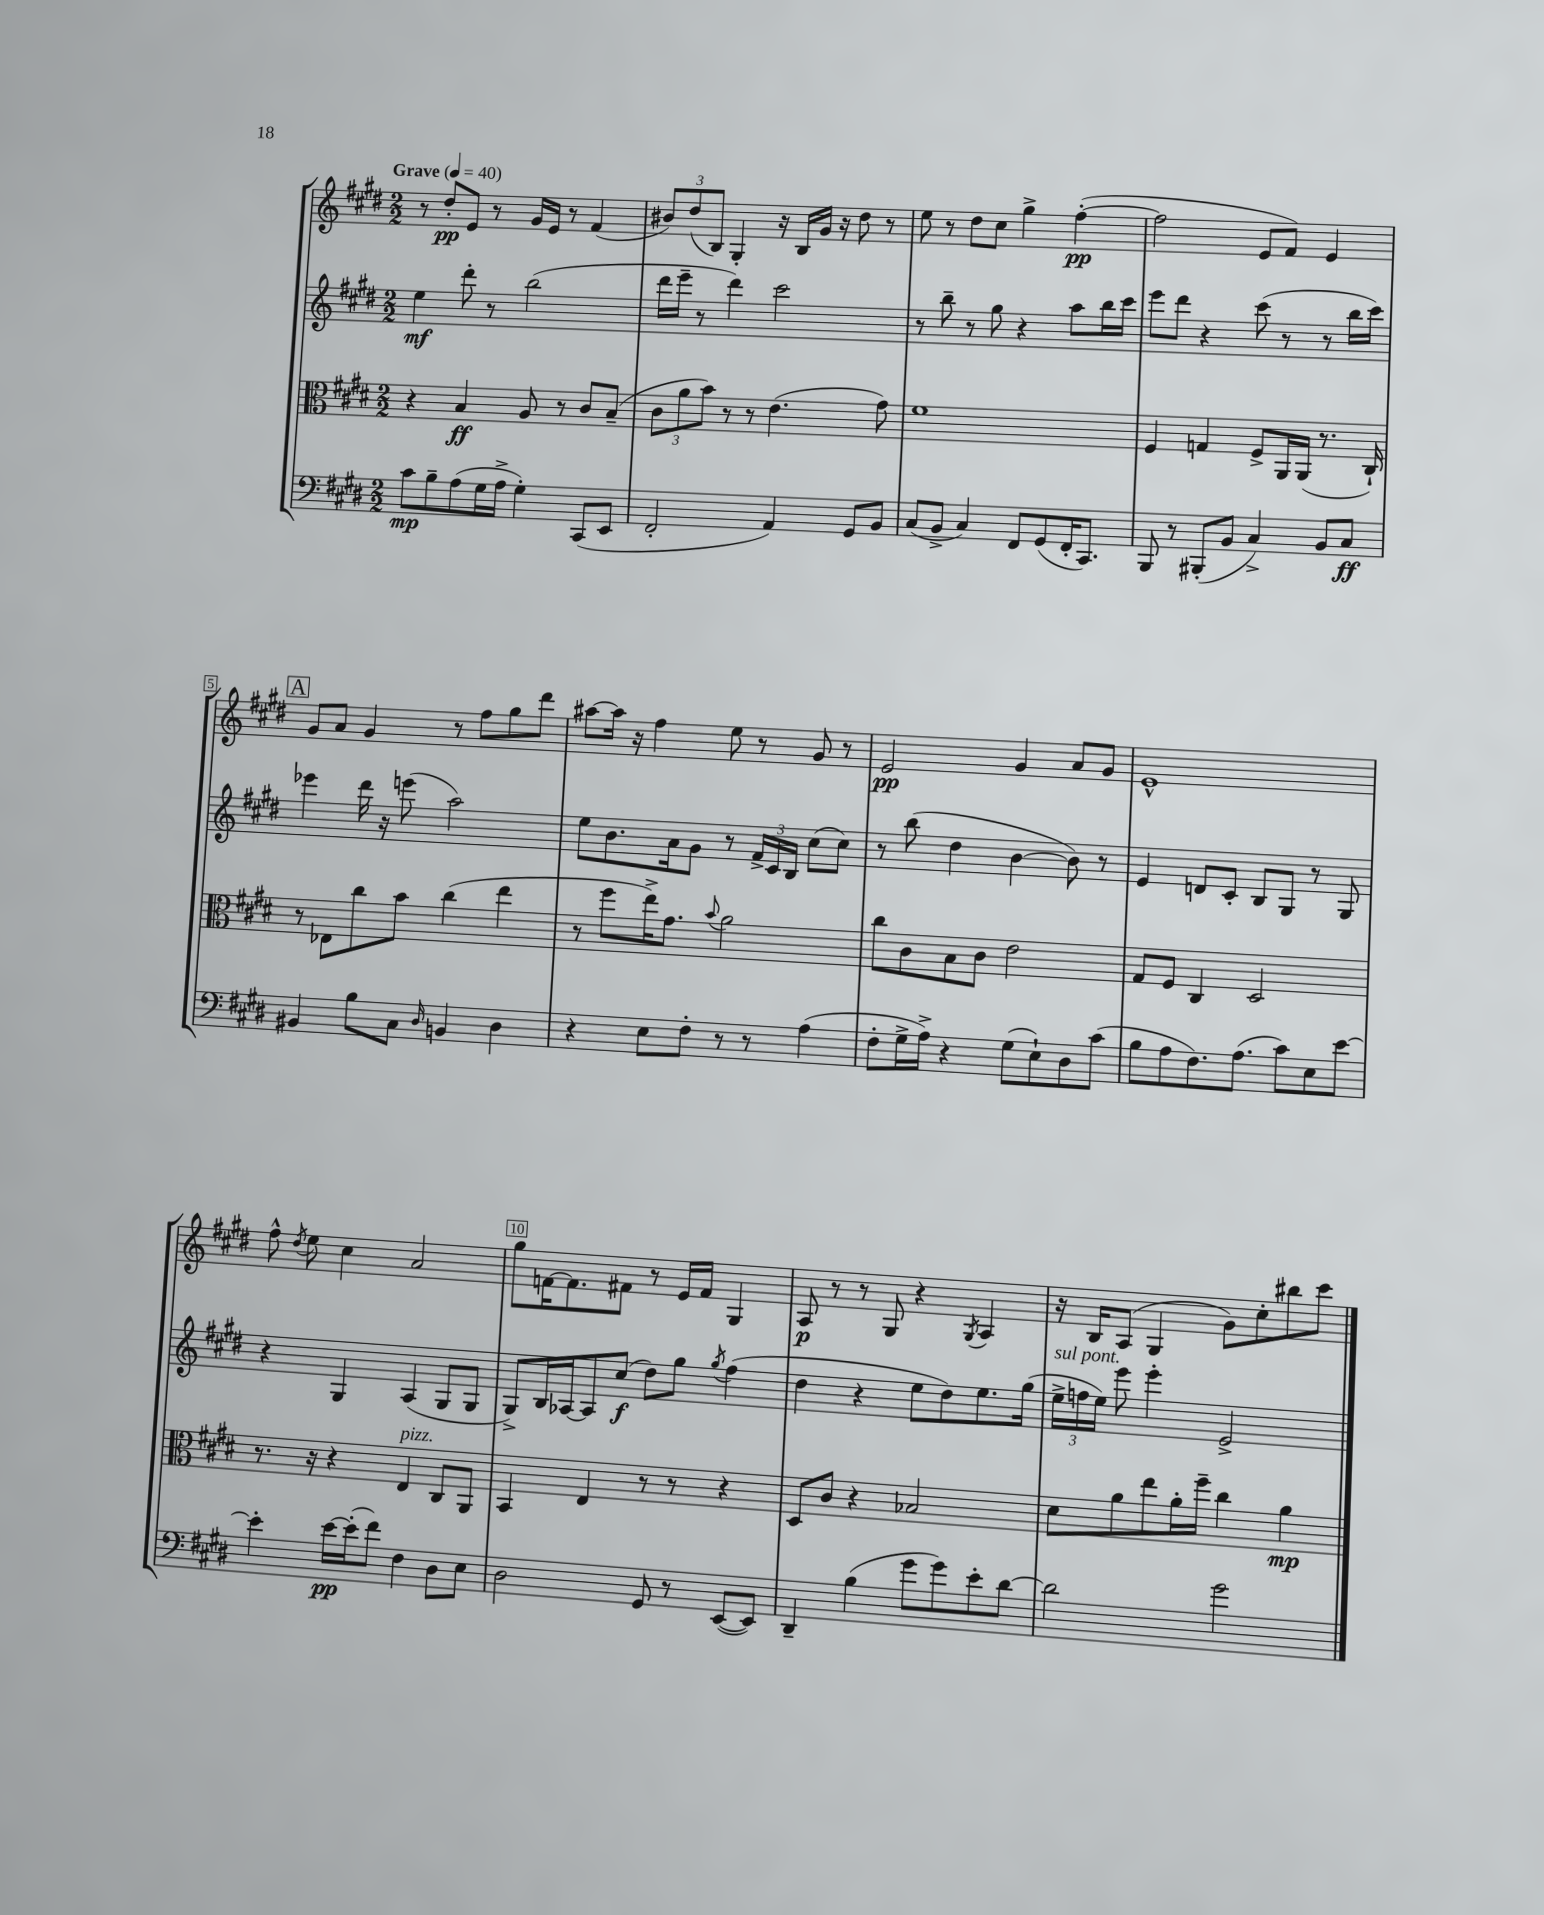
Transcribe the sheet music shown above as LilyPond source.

<<
\new StaffGroup <<
\new Staff = "s0" {
    \clef treble \key e \major \numericTimeSignature \time 2/2 \tempo "Grave" 4 = 40
    \autoBeamOff r8 dis''8[-.\pp e'8] r8 gis'16[ e'16] r8 fis'4( |
    \tuplet 3/2 { bis'8[) dis''8( b8]) } gis4-. r16 b16[ gis'16] r16 dis''8 r8 |
    e''8 r8 dis''8[ cis''8] gis''4-> fis''4~-.\pp( |
    fis''2 e'8[ fis'8]) e'4 |
    \mark \markup { \box "A" } gis'8[ a'8] gis'4 r8 fis''8[ gis''8 dis'''8] |
    ais''8[~ ais''16] r16 fis''4 e''8 r8 gis'8 r8 |
    e'2\pp gis'4 a'8[ gis'8] |
    e'1-^ |
    fis''8-^ \acciaccatura { dis''8 } e''8 cis''4 a'2 |
    gis''8[ f'16~ f'8. fis'8] r8 e'16[ fis'16] gis4 |
    a8\p r8 r8 gis8 r4 \acciaccatura { gis8 } a4 |
    r16 b16[ a8]( gis4 gis'8[) cis''8-. bis''8 cis'''8] \bar "|." |
}
\new Staff = "s1" {
    \clef treble \key e \major \numericTimeSignature \time 2/2
    \autoBeamOff e''4\mf dis'''8-. r8 b''2( |
    dis'''16[ e'''16]-- r8 dis'''4) cis'''2 |
    r8 b''8-- r8 gis''8 r4 a''8[ b''16 cis'''16] |
    e'''8[ dis'''8] r4 cis'''8( r8 r8 b''16[ cis'''16]) |
    \mark \markup { \box "A" } ees'''4 dis'''16 r16 e'''8( a''2) |
    e''8[ b'8. a'16 gis'8] r8 \tuplet 3/2 { fis'16[-> cis'16 b16] } cis''8[( cis''8]) |
    r8 b''8( dis''4 b'4~ b'8) r8 |
    e'4 d'8[ cis'8]-. b8[ gis8] r8 gis8 |
    r4 gis4 a4( gis8[ gis8] |
    gis8[->) b16 aes16~ aes8 cis''8]\f( dis''8[) gis''8] \acciaccatura { gis''8 } fis''4( |
    dis''4 r4 e''8[ dis''8) e''8. gis''16]( |
    \tuplet 3/2 { e''16[->^\markup { \italic "sul pont." } f''16 e''16]) } e'''8 e'''4-. e'2-> \bar "|." |
}
\new Staff = "s2" {
    \clef alto \key e \major \numericTimeSignature \time 2/2
    \autoBeamOff r4 b4\ff a8 r8 cis'8[ b8]--( |
    \tuplet 3/2 { cis'8[ a'8 b'8]) } r8 r8 e'4.( gis'8) |
    fis'1 |
    fis4 g4 fis8[-> a,16 a,16]( r8. cis16-!) |
    \mark \markup { \box "A" } r8 ees8[ cis''8 b'8] cis''4( e''4 |
    r8 fis''8[ e''16->) gis'8.] \appoggiatura { b'8 } a'2 |
    cis''8[ cis'8 b8 cis'8] e'2 |
    gis8[ fis8] cis4 dis2 |
    r8. r16 r4 e4^\markup { \italic "pizz." } cis8[ a,8] |
    b,4 e4 r8 r8 r4 |
    dis8[ cis'8] r4 bes2 |
    dis'8[ a'8 e''8 a'16-. fis''16]-- cis''4 a'4\mp \bar "|." |
}
\new Staff = "s3" {
    \clef bass \key e \major \numericTimeSignature \time 2/2
    \autoBeamOff cis'8[\mp b8-- a8( gis16 a16]-> gis4-.) cis,8[( e,8] |
    fis,2-. a,4) gis,8[ b,8] |
    cis8[( b,8]-> cis4) fis,8[ gis,8( fis,16-. cis,8.]) |
    b,,8 r8 bis,,8[-.( b,8] cis4->) b,8[ cis8]\ff |
    \mark \markup { \box "A" } bis,4 b8[ cis8] \grace { dis16 } b,4 dis4 |
    r4 e8[ fis8]-. r8 r8 a4( |
    fis8[-. gis16-> a16]->) r4 gis8[( e8-!) dis8 cis'8]( |
    b8[ a8 fis8.) a8.]( cis'8[) e8 e'8]~ |
    e'4-. e'16[~\pp e'16-.( fis'8]) fis4 dis8[ e8] |
    dis2 gis,8 r8 e,8[~( e,8]) |
    dis,4-- b4( gis'8[ gis'8) e'8-. dis'8]~ |
    dis'2 gis'2 \bar "|." |
}
>>
>>
\layout { \context { \Score \override BarNumber.break-visibility = ##(#f #t #t) barNumberVisibility = #(every-nth-bar-number-visible 5) \override BarNumber.stencil = #(make-stencil-boxer 0.1 0.3 ly:text-interface::print) } }
